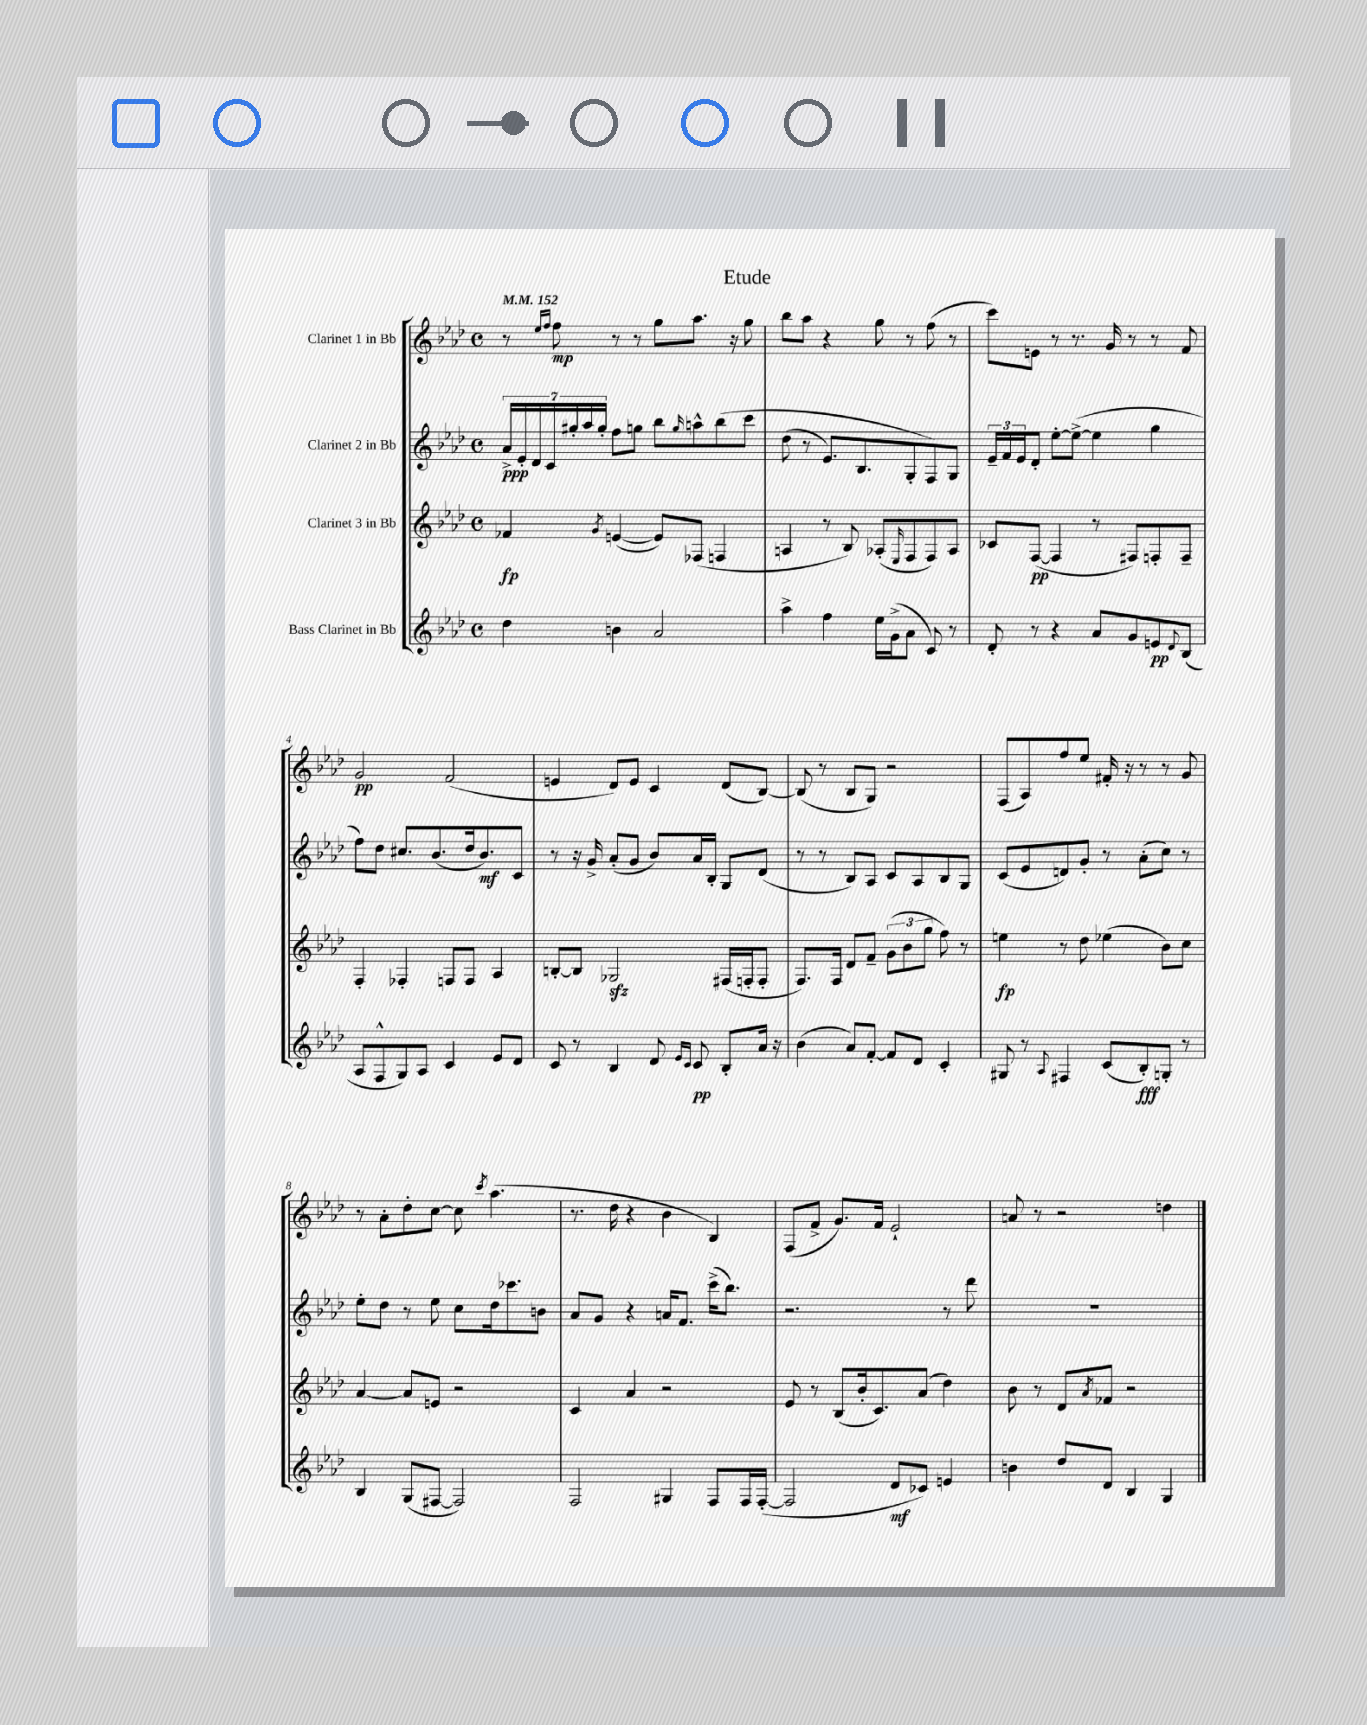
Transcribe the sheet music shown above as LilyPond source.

\header { title = "Etude" }
<<
\new StaffGroup <<
\new Staff = "s0" \with { instrumentName = "Clarinet 1 in Bb" } {
    \clef treble \key aes \major \defaultTimeSignature \time 4/4 \tempo 4 = 152
    r8 \grace { ees''16 f''16 } f''8\mp r8 r8 g''8 aes''8. r16 g''8 |
    bes''8 aes''8 r4 g''8 r8 f''8( r8 |
    c'''8) e'8 r8 r8. g'16 r8 r8 f'8 |
    g'2\pp f'2( |
    e'4 des'8) e'8 c'4 des'8( bes8~) |
    bes8( r8 bes8 g8) r2 |
    f8( aes8) f''8 ees''8 fis'16-. r16 r8 r8 g'8 |
    r8 aes'8-. des''8-. c''8~ c''8 \acciaccatura { c'''8 } aes''4.( |
    r8. des''16 r4 bes'4 bes4) |
    f8( f'8-> g'8.) f'16 ees'2-! |
    a'8 r8 r2 d''4 \bar "|." |
}
\new Staff = "s1" \with { instrumentName = "Clarinet 2 in Bb" } {
    \clef treble \key aes \major \defaultTimeSignature \time 4/4
    \tuplet 7/4 { aes'16->\ppp ees'16-. des'16 c'16 gis''16-. aes''16 gis''16-. } f''8 g''8 bes''8 \grace { g''16 } a''8-^ bes''8\( c'''8 |
    des''8( r8 ees'8.) bes8. g8-. f8\) g8 |
    \tuplet 3/2 { ees'16-- f'16 ees'16 } des'8-. ees''8~-. ees''8~->( ees''4 g''4 |
    f''8) des''8 cis''8. bes'8.( des''16 bes'8.\mf) c'8 |
    r8 r16 g'16-> aes'8-.( g'8 bes'8) aes'16 bes16-. g8 des'8( |
    r8 r8 bes8) aes8 c'8 aes8 bes8 g8 |
    c'8( ees'8 d'8) g'8-. r8 aes'8-.( c''8) r8 |
    ees''8-. des''8 r8 ees''8 c''8 des''16 ces'''8. b'8 |
    aes'8 g'8 r4 a'16 f'8. c'''16->( bes''8.) |
    r2. r8 des'''8 |
    R1 \bar "|." |
}
\new Staff = "s2" \with { instrumentName = "Clarinet 3 in Bb" } {
    \clef treble \key aes \major \defaultTimeSignature \time 4/4
    fes'4\fp \acciaccatura { g'8 } e'4~( e'8) fes8( f4 |
    a4 r8 bes8) aes8-.( \grace { ees16 } f8 f8) aes8 |
    ces'8 f8~\pp( f4 r8 fis8) f8-. f8-- |
    f4-. fes4-. f8 f8 aes4 |
    b8~-. b8 ges2\sfz fis16( f16-. f8-. |
    f8.) f16 des'8 f'8-- \tuplet 3/2 { g'8( bes'8 g''8 } f''8) r8 |
    e''4\fp r8 des''8 ees''4( bes'8) c''8 |
    aes'4~ aes'8 e'8 r2 |
    c'4 aes'4 r2 |
    ees'8 r8 bes8( bes'16-. c'8.) aes'8( des''4) |
    bes'8 r8 des'8 \acciaccatura { aes'8 } fes'8 r2 \bar "|." |
}
\new Staff = "s3" \with { instrumentName = "Bass Clarinet in Bb" } {
    \clef treble \key aes \major \defaultTimeSignature \time 4/4
    des''4 b'4 aes'2 |
    aes''4-> f''4 ees''16 g'16->( aes'8 c'8) r8 |
    des'8-. r8 r4 aes'8 g'8 e'8\pp \appoggiatura { des'8 } bes8( |
    aes8 f8-^ g8) aes8 c'4 ees'8 des'8 |
    c'8 r8 bes4 des'8 \grace { ees'16 c'16 } c'8\pp bes8-. aes'16 r16 |
    bes'4( aes'8) f'8~-. f'8 des'8 c'4-. |
    gis8 r8 \appoggiatura { aes8 } fis4 c'8( bes8-.\fff) g8-. r8 |
    bes4 g8( fis8~ fis2) |
    f2 gis4 f8 f16 f16~-.( |
    f2 des'8\mf ces'8) e'4 |
    b'4 des''8 des'8 bes4 g4 \bar "|." |
}
>>
>>
